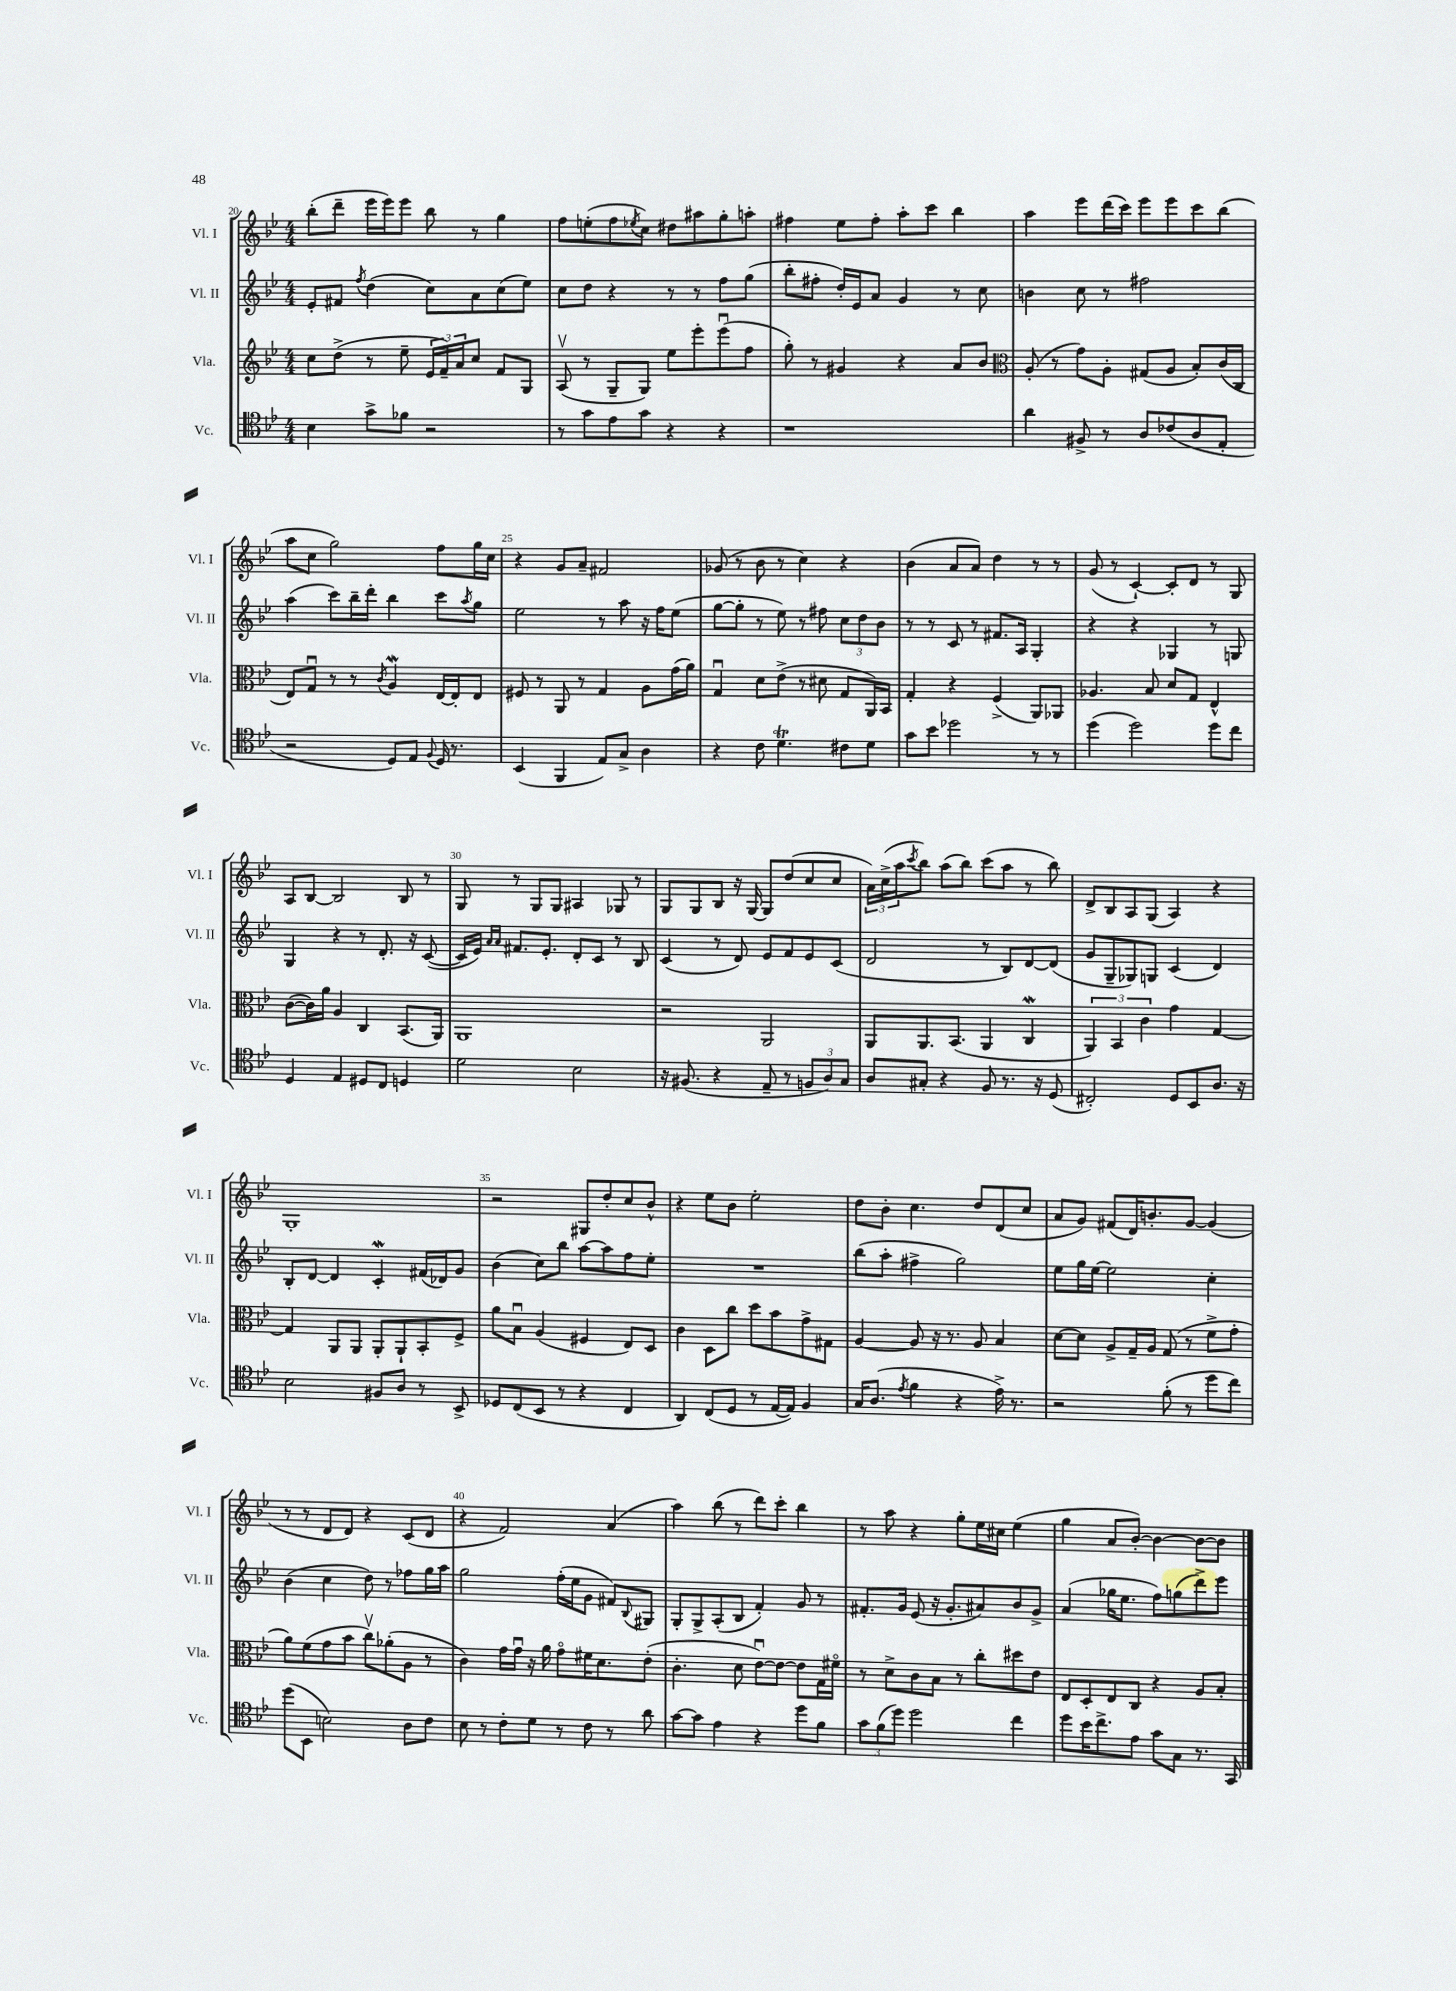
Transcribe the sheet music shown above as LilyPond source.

<<
\new StaffGroup <<
\new Staff = "s0" \with { instrumentName = "Vl. I" shortInstrumentName = "Vl. I" } {
    \clef treble \key bes \major \numericTimeSignature \time 4/4
    bes''8-.( d'''8-- ees'''16 ees'''16) ees'''8 bes''8 r8 g''4 |
    f''8 e''8-.( f''8 \acciaccatura { ees''8 } c''8) dis''8 ais''8 g''8-. a''8-. |
    fis''4 ees''8 fis''8-. a''8-. c'''8 bes''4 |
    a''4 ees'''8 d'''16( c'''16) ees'''8 ees'''8 c'''8 bes''8( |
    a''8 c''8 g''2) f''8 g''16 c''16 |
    r4 g'8 a'8-- fis'2 |
    ges'8( r8 bes'8 r8 c''4) r4 |
    bes'4( a'8 a'8) d''4 r8 r8 |
    g'8( r8 c'4~-!) c'8-. d'8 r8 g8 |
    a8 bes8~ bes2 bes8 r8 |
    g8 r8 g8 g8 ais4 ges8 r8 |
    g8 g8 bes8 r16 g16~ g8 d''8( c''8 c''8 |
    \tuplet 3/2 { a'16) c''16->( a''16 } \acciaccatura { c'''8 } bes''8) a''8( bes''8) c'''8( a''8 r8 bes''8) |
    d'8-> bes8 a8 g8( a4) r4 |
    g1-. |
    r2 gis8 d''8-. c''8 bes'8-^ |
    r4 ees''8 bes'8 ees''2-. |
    d''8 bes'8-. c''4. d''8 d'8( c''8 |
    a'8 g'8) fis'8( d'16) b'8.-. g'8~ g'4( |
    r8 r8 d'8 d'8) r4 c'8( d'8 |
    r4 f'2) a'4( |
    a''4) bes''8( r8 d'''8) c'''8-. bes''4 |
    r8 a''8 r4 g''8-. ees''16 cis''16 ees''4( |
    g''4 a'8 bes'8~-.) bes'4~ bes'8~ bes'8 \bar "|." |
}
\new Staff = "s1" \with { instrumentName = "Vl. II" shortInstrumentName = "Vl. II" } {
    \clef treble \key bes \major \numericTimeSignature \time 4/4
    ees'8-. fis'8 \acciaccatura { f''8 } d''4( c''8) a'8 c''8( ees''8) |
    c''8 d''8 r4 r8 r8 f''8 g''8( |
    bes''8-. fis''8-. d''16-.) ees'16 a'8 g'4 r8 c''8 |
    b'4 c''8 r8 fis''2 |
    a''4( c'''8) bes''16-- d'''16-. bes''4 c'''8 \acciaccatura { a''8 } g''8 |
    ees''2 r8 a''8 r16 f''16 ees''8( |
    g''8~ g''8-. r8 ees''8) r8 fis''8 \tuplet 3/2 { c''8 d''8 bes'8 } |
    r8 r8 c'8 r8 fis'8. a16 g4-. |
    r4 r4 ges4 r8 g8 |
    g4 r4 r8 d'8.-. r16 c'8~( |
    c'16 ees'16) \grace { a'16 a'16 } fis'8. ees'8.-. d'8-. c'8 r8 bes8 |
    c'4( r8 d'8) ees'8 f'8 ees'8 c'8( |
    d'2 r8 bes8) d'8~ d'8( |
    g'8 g8-- ges8) g8 c'4( d'4) |
    bes8-. d'8~ d'4 c'4-.\mordent fis'16( des'16) g'8 |
    bes'4( c''8) bes''8 a''8~ a''8 f''8 ees''8-. |
    R1 |
    bes''8( a''8-. fis''4-> g''2) |
    ees''8 g''16 ees''16~ ees''2 c''4-. |
    bes'4( c''4 d''8) r8 fes''8 g''16 a''16 |
    g''2 f''16-.( ees''16 g'8 fis'8) \appoggiatura { bes8 } gis8 |
    g8-. g8-> a8-.( bes8 f'4-.) g'8 r8 |
    fis'8.-. g'16 ees'8( r16 g'8.-. ais'8) bes'8 g'8-> |
    a'4( ges''16 ees''8. f''8) g''8( d'''8->) ees'''8 \bar "|." |
}
\new Staff = "s2" \with { instrumentName = "Vla." shortInstrumentName = "Vla." } {
    \clef treble \key bes \major \numericTimeSignature \time 4/4
    c''8 d''8->( r8 ees''8-- \tuplet 3/2 { ees'16 f'16--) a'16 } c''8 f'8 g8 |
    a8\upbow( r8 g8-- g8) ees''8 ees'''8-. ees'''8\downbow( f''8 |
    g''8-.) r8 gis'4 r4 a'8 bes'8 |
    \clef alto a8-.( r8 g'8) a8-. gis8( a8 bes8-.) c'16( c16 |
    ees8) g8\downbow r8 r8 \acciaccatura { c'8 } a4\mordent ees16~ ees16-. ees8 |
    fis8 r8 a,8 r8 g4 a8 g'16( a'16) |
    g4\downbow d'8 ees'8->( r8 dis'8 g8 a,16) bes,16 |
    g4-. r4 f4->( a,8) aes,8 |
    aes4. bes8 d'8 g8 ees4-^ |
    c'8~( c'16) a'16 a4 c4 bes,8.( a,16) |
    a,1 |
    r2 a,2 |
    a,8 a,8. bes,8.( a,4 c4\mordent |
    \tuplet 3/2 { a,4) bes,4 c'4 } g'4 g4~ |
    g4 a,8 a,8 a,8-. a,8-! bes,8-. f8-> |
    a'8 bes8\downbow a4( fis4 ees8) d8 |
    c'4 d8 c''8 d''8 bes'8 g'8-> gis8 |
    a4~ a8 r16 r8. a8 bes4 |
    d'8~ d'8 a8-> g16-- a16 g8( r8 f'8-> g'8-. |
    a'8) f'8( g'8 bes'8 c''8\upbow) aes'8-.( a8 r8 |
    c'4) g'16 g'16\downbow r16 a'16 g'8\flageolet fis'16 d'8. ees'8-.( |
    c'4.-. d'8 ees'8~\downbow) ees'8~ ees'8 g16 fis'16\flageolet |
    r8 d'8-> c'8 bes8 r8 c''8-. dis''8 ees'8 |
    ees8 d8-. ees8 c8 r4 a8 bes8-. \bar "|." |
}
\new Staff = "s3" \with { instrumentName = "Vc." shortInstrumentName = "Vc." } {
    \clef tenor \key bes \major \numericTimeSignature \time 4/4
    bes4 g'8-> fes'8 r2 |
    r8 g'8 ees'8 g'8 r4 r4 |
    r1 |
    a'4 fis8-> r8 a8 ces'8( a8 ees8-. |
    r2 d8) ees8 \appoggiatura { f8 } d16 r8. |
    bes,4( f,4 ees8) g8-> a4 |
    r4 c'8 d'4.\trill cis'8 d'8 |
    g'8 bes'8 des''2 r8 r8 |
    d''4( d''2) d''8 c''8 |
    d4 ees4 dis8 c8 d4 |
    d'2 bes2 |
    r16 fis8.( r4 ees8-- r8 \tuplet 3/2 { f8 a8) g8 } |
    a8 gis8-. r4 f8 r8. r16 d8( |
    cis2-.) d8 bes,8 a8. r16 |
    bes2 fis8 a8 r8 bes,8-> |
    des8 c8( bes,8 r8 r4 c4 |
    a,4) c8( d8 r8 ees16~ ees16) f4 |
    g16 a8.( \acciaccatura { ees'8 } f'4 r4 ees'16->) r8. |
    r2 f'8-.( r8 d''8 c''8) |
    d''8( bes,8 b2) a8 c'8 |
    bes8 r8 c'8-. d'8 r8 c'8 r8 a'8 |
    g'8~ g'8 ees'4 r4 d''8 f'8 |
    \tuplet 3/2 { g'8 f'8( d''8) } d''2 c''4 |
    d''8 bes'16 c''8.-> ees'8 g'8 g8 r8. g,16 \bar "|." |
}
>>
>>
\layout { \context { \Score currentBarNumber = #20 \override BarNumber.break-visibility = ##(#f #t #t) barNumberVisibility = #(every-nth-bar-number-visible 5) } }
